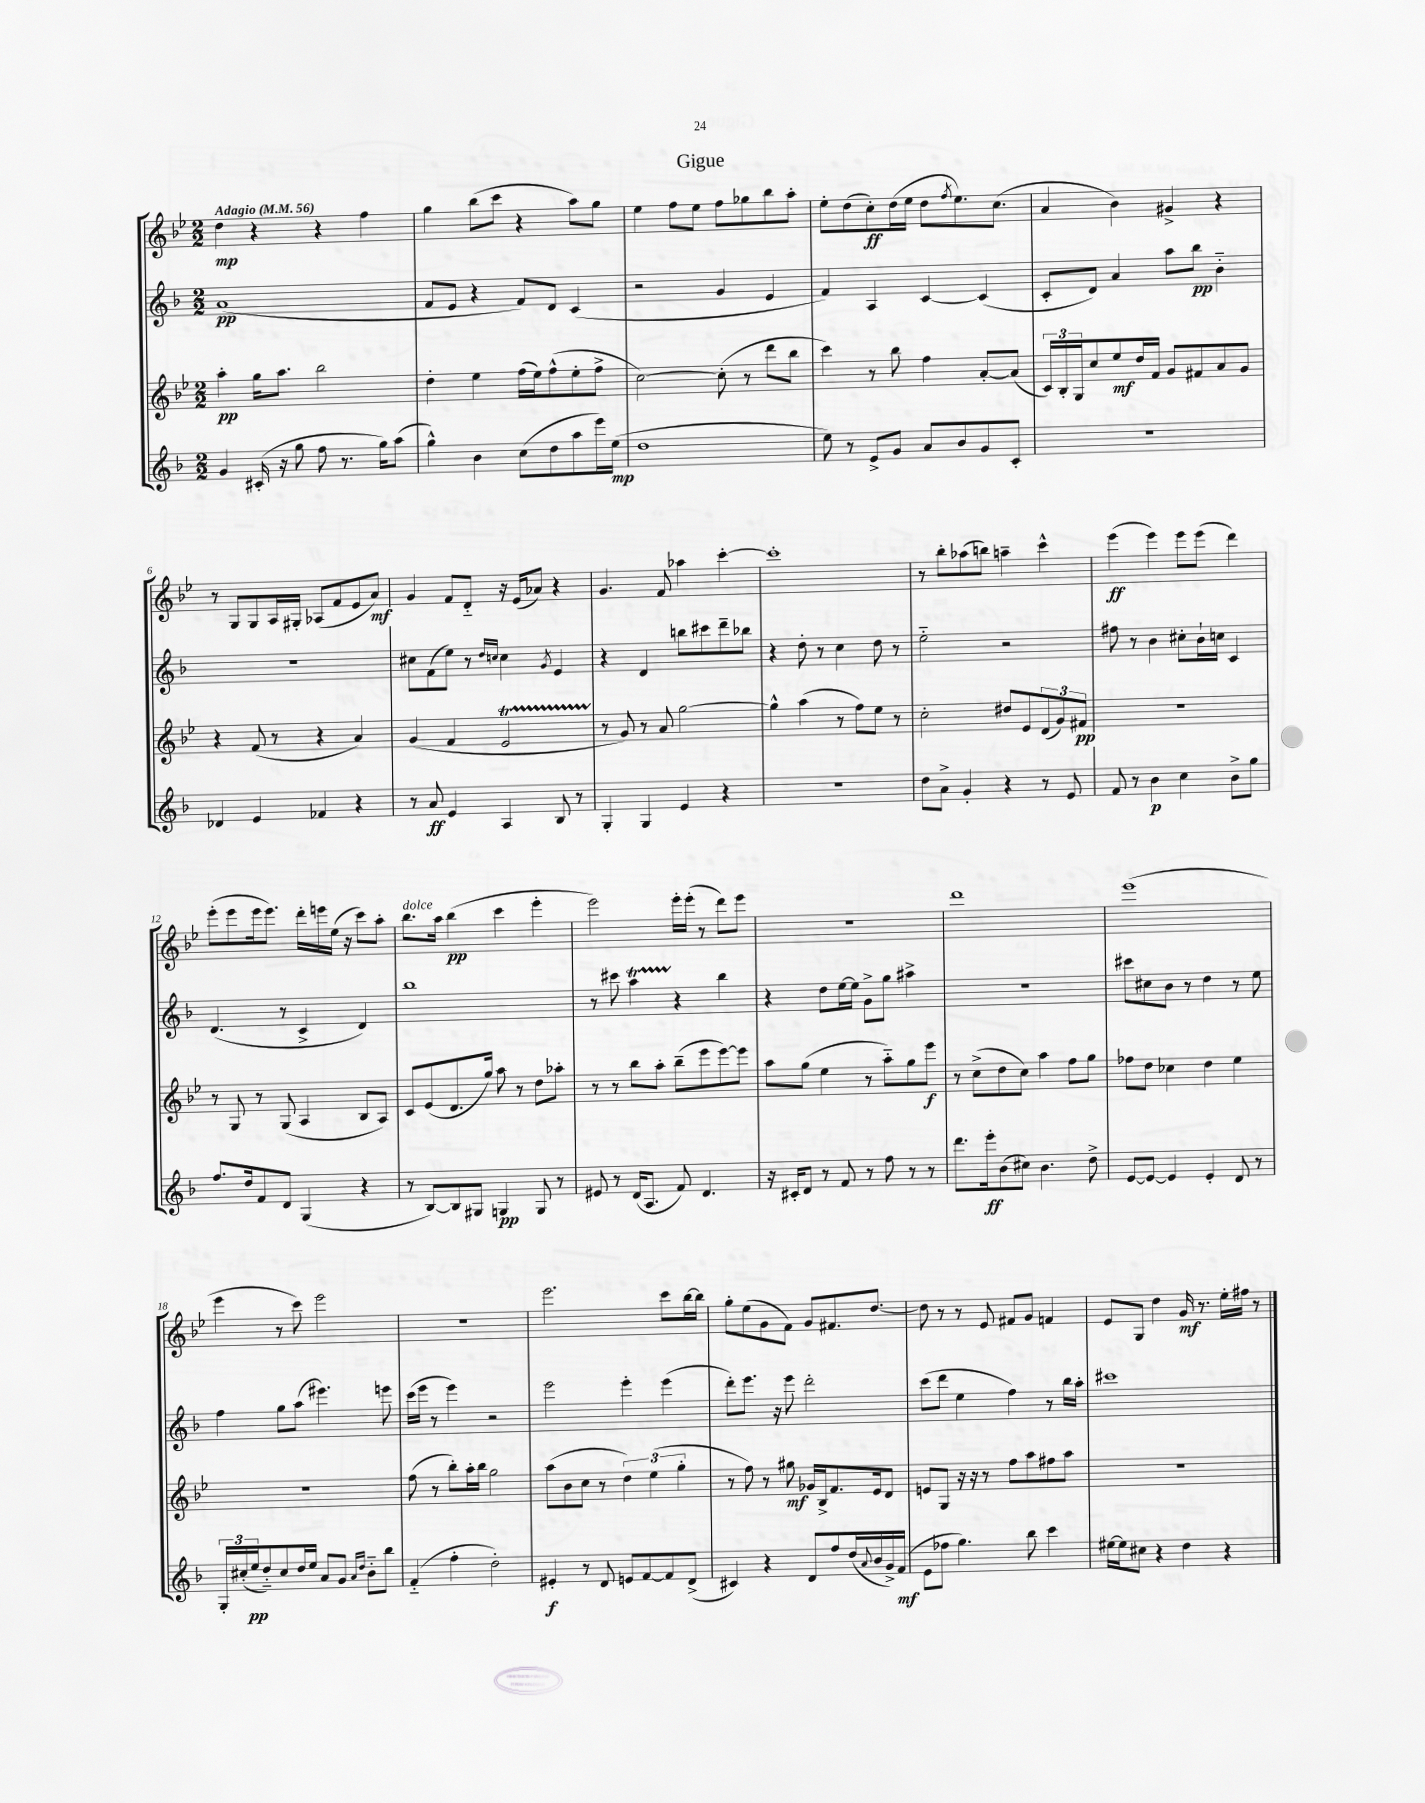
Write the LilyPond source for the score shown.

\header { title = "Gigue" }
<<
\new StaffGroup <<
\new Staff = "s0" {
    \clef treble \key bes \major \numericTimeSignature \time 2/2 \tempo "Adagio" 4 = 56
    d''4\mp r4 r4 f''4 |
    g''4 bes''8( c'''8 r4 a''8) g''8 |
    ees''4 f''8 ees''8 f''8 ges''8 bes''8 a''8-. |
    ees''8-. d''8( c''8-.\ff) d''16( ees''16 d''8 \acciaccatura { f''8 } ees''8.) c''8.( |
    a'4 bes'4) gis'4-> r4 |
    r8 g8 g8 a16 gis16-. aes8( f'8 ees'8 a'8\mf) |
    g'4 f'8 d'8-_ r16 ees'16( aes'8) r4 |
    g'4. f'8 aes''4 c'''4~-. |
    c'''1-. |
    r8 bes''8-. aes''8( b''8) a''4-- c'''4-^ |
    ees'''4\ff( ees'''4) ees'''8 ees'''8( d'''4) |
    ees'''8-.( ees'''8 ees'''16 ees'''8.) d'''16-. e'''16 ees''16( r16 c'''8) a''8-. |
    bes''8.^\markup { \italic "dolce" } a''16 bes''4\pp( c'''4 ees'''4-. |
    ees'''2) ees'''16-. ees'''16-.( r8 d'''8) ees'''8 |
    R1 |
    d'''1 |
    ees'''1( |
    ees'''4 r8 c'''8) ees'''2 |
    R1 |
    ees'''2. c'''8 bes''16~ bes''16 |
    g''8-. ees''8( g'8 f'8) g'8 fis'8. d''8.~ |
    d''8 r8 r8 ees'8 fis'8 g'8 f'4 |
    ees'8 g8 d''4 g'16\mf r8. ees''16-. fis''16 r8 \bar "|." |
}
\new Staff = "s1" {
    \clef treble \key f \major \numericTimeSignature \time 2/2
    a'1\pp( |
    f'8 e'8 r4 f'8) d'8 c'4( |
    r2 g'4 e'4 |
    f'4) a4 c'4~ c'4( |
    c'8-. d'8) a'4 a''8 bes''8\pp bes'4-_ |
    r1 |
    cis''8 f'8( e''8) r8 \grace { d''16 c''16 } c''4 \acciaccatura { g'8 } e'4 |
    r4 d'4 b''8 cis'''8 d'''8-- bes''8 |
    r4 d''8-. r8 c''4 d''8 r8 |
    e''2-_ r2 |
    fis''8 r8 bes'4 cis''8-. bes'16-! c''16 c'4 |
    d'4.( r8 c'4-> d'4) |
    bes''1 |
    r8 cis'''8 a''4\startTrillSpan r4\stopTrillSpan bes''4 |
    r4 d''8 e''16~ e''16 g'8-> g''8 ais''4-> |
    R1 |
    cis'''8 cis''8 bes'8 r8 d''4 r8 e''8 |
    f''4 g''8 a''8( eis'''4.) e'''8 |
    c'''16( e'''16 r8 e'''4) r2 |
    e'''2 e'''4-. e'''4( |
    d'''8-.) e'''8. r16 e'''8 d'''2-. |
    c'''8( d'''8 e''4 f''4) r8 bes''16 a''16-. |
    cis'''1 \bar "|." |
}
\new Staff = "s2" {
    \clef treble \key bes \major \numericTimeSignature \time 2/2
    a''4-.\pp g''16 a''8. bes''2 |
    d''4-. ees''4 f''16( ees''16) f''8-^( ees''8-. f''8-> |
    c''2~) c''8-.( r8 d'''8 bes''8 |
    c'''4) r8 bes''8 f''4 a'8~-. a'8( |
    \tuplet 3/2 { c'16) bes16-. g16 } c''8 ees''8\mf d''16 f'16 g'8 fis'8 a'8 g'8 |
    r4 f'8( r8 r4 a'4) |
    g'4( f'4 ees'2\startTrillSpan |
    r8\stopTrillSpan g'8) r8 a'8 g''2~ |
    g''4-^ a''4( r8 f''8) ees''8 r8 |
    c''2-. dis''8 ees'8 \tuplet 3/2 { d'8( g'8) fis'8\pp } |
    R1 |
    r8 g8 r8 g8( a4 bes8 a8) |
    c'8 ees'8( d'8. g''16) a''8 r8 d''8 aes''8-. |
    r8 r8 bes''8 a''8-. bes''8--( ees'''8 ees'''8~) ees'''8 |
    a''8 g''8( ees''4 r8 a''8-_) g''8 ees'''8\f |
    r8 c''8->( d''8 c''8) a''4 f''8 g''8 |
    fes''8 d''8 ces''4 d''4 ees''4 |
    r1 |
    f''8( r8 bes''8-.) a''16-. bes''16 g''2 |
    a''8( bes'8 c''8 r8 \tuplet 3/2 { d''4) ees''4( g''4-. } |
    r8 f''8) r8 gis''8\mf ges'16 bes16-> f'8. ees'16 d'8 |
    e'8 g8 r16 r16 r8 f''8 a''8 fis''8 a''8 |
    R1 \bar "|." |
}
\new Staff = "s3" {
    \clef treble \key f \major \numericTimeSignature \time 2/2
    g'4 cis'16-.( r16 g''8 f''8 r8. g''16) a''8( |
    g''4-^) bes'4 c''8( d''8 a''8 e'''16) e''16\mp( |
    d''1 |
    e''8) r8 e'8-> g'8 a'8 bes'8 g'8 c'8-. |
    R1 |
    des'4 e'4 fes'4 r4 |
    r8 a'8\ff e'4 a4 bes8 r8 |
    g4-. g4 e'4 r4 |
    R1 |
    d''8 a'8-> g'4-. r4 r8 e'8 |
    f'8 r8 bes'4\p c''4 bes'8-> g''8 |
    f''8. d''16 f'8 d'8 g4( r4 |
    r8 bes8~) bes8 gis8 g4\pp g8 r8 |
    eis'8 r8 d'16( a8. f'8) d'4. |
    r16 cis'16-. d'8 r8 f'8 r8 f''8 r8 r8 |
    d'''8. e'''16-.\ff bes'8( cis''8) bes'4. d''8-> |
    e'8~ e'8~ e'4 e'4-. d'8 r8 |
    \tuplet 3/2 { g16-. cis''16-.( e''16\pp } d''8-_) cis''8 d''16 e''16 a'8 g'8 \grace { a'16 d''16 } bes'8-_ bes''8 |
    f'4-_( f''4-. d''2-.) |
    eis'4-.\f r8 d'8 e'8 f'8~ f'8 d'8->( |
    cis'4) r4 d'8 f''8 d''16( \appoggiatura { a'8 } bes'16 g'16->) f'16\mf( |
    e'8 fes''8 g''4.) bes''8 c'''4 |
    eis''16~ eis''16 cis''8 r4 d''4 r4 \bar "|." |
}
>>
>>
